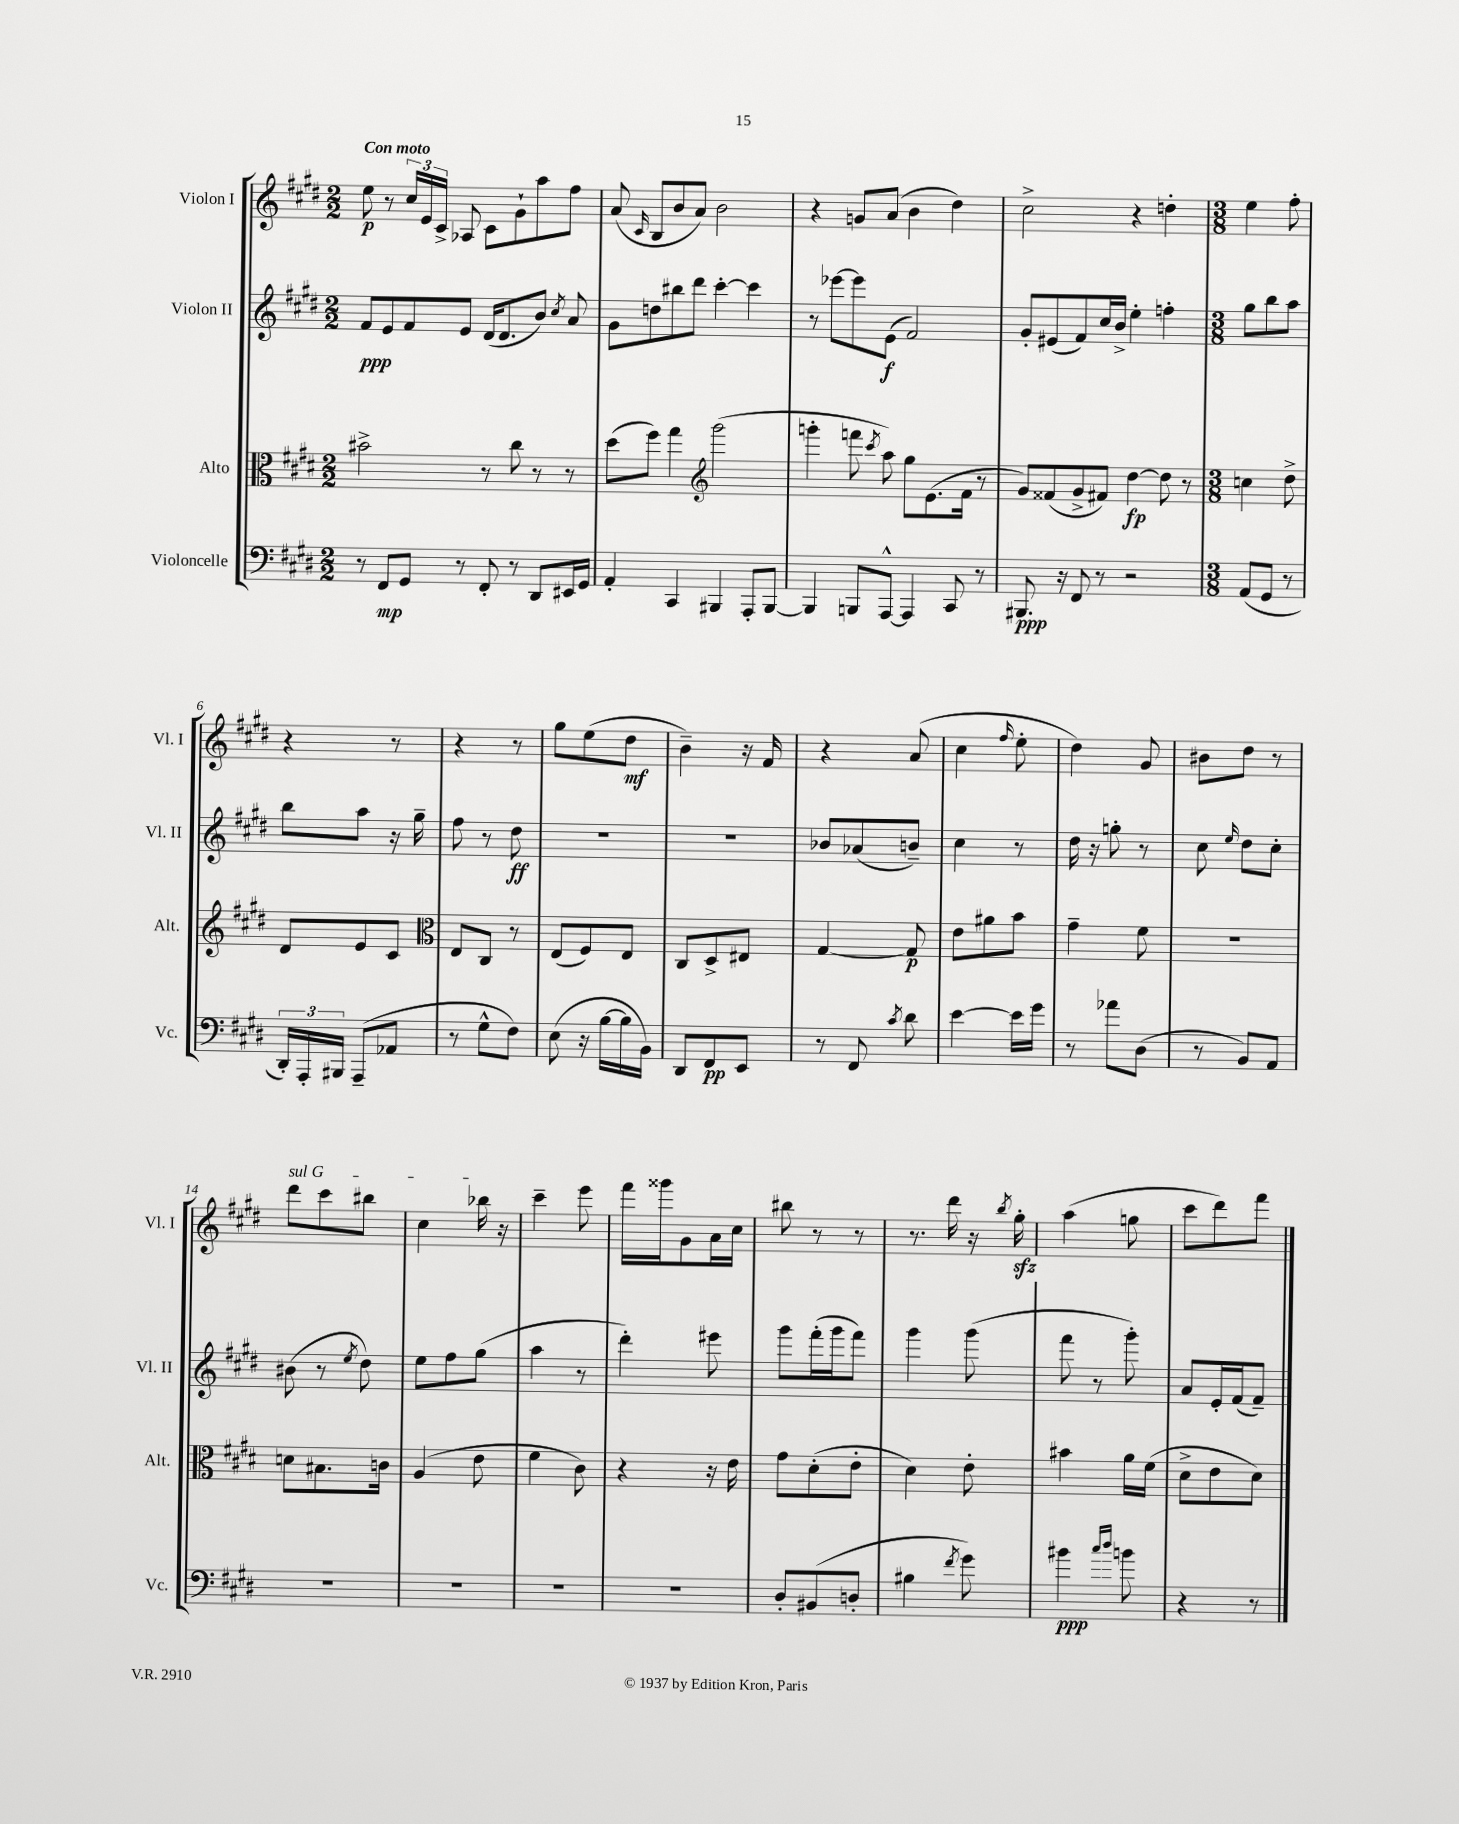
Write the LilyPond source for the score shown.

<<
\new StaffGroup <<
\new Staff = "s0" \with { instrumentName = "Violon I" shortInstrumentName = "Vl. I" } {
    \clef treble \key e \major \numericTimeSignature \time 2/2 \tempo "Con moto"
    \autoBeamOff e''8\p r8 \tuplet 3/2 { cis''16[ e'16 cis'16]-> } aes8 cis'8[ gis'8-! a''8 fis''8] |
    a'8( \grace { cis'16 } b8[ b'8 a'8]) b'2 |
    r4 g'8[ a'8]( b'4 dis''4) |
    cis''2-> r4 d''4-. |
    \numericTimeSignature \time 3/8 e''4 fis''8-. |
    r4 r8 |
    r4 r8 |
    gis''8[ e''8( dis''8]\mf |
    b'4--) r16 fis'16 |
    r4 a'8( |
    cis''4 \grace { fis''16 } e''8-. |
    dis''4) gis'8 |
    bis'8[ dis''8] r8 |
    \once \override TextSpanner.bound-details.left.text = \markup { \italic "sul G" } dis'''8[\startTextSpan cis'''8 bis''8] |
    cis''4 bes''16\stopTextSpan r16 |
    cis'''4-- e'''8 |
    fis'''16[ gisis'''16 gis'8 a'16 cis''16] |
    bis''8 r8 r8 |
    r8. dis'''16 r16 \acciaccatura { b''8 } gis''16-.\sfz |
    a''4( g''8 |
    cis'''8[ dis'''8) fis'''8] \bar "|." |
}
\new Staff = "s1" \with { instrumentName = "Violon II" shortInstrumentName = "Vl. II" } {
    \clef treble \key e \major \numericTimeSignature \time 2/2
    \autoBeamOff fis'8[\ppp e'8 fis'8 e'8] dis'16[( dis'8. b'8]) \acciaccatura { cis''8 } a'8 |
    gis'8[ d''8 bis''8 dis'''8] cis'''4~-. cis'''4 |
    r8 ees'''8[~ ees'''8 e'8]\f( fis'2) |
    gis'8[-. eis'8( fis'8) cis''16 b'16]-> e''4-. f''4-. |
    \numericTimeSignature \time 3/8 gis''8[ b''8 a''8] |
    b''8[ a''8] r16 gis''16-- |
    fis''8 r8 dis''8\ff |
    R4. |
    R4. |
    bes'8[ aes'8( b'8]--) |
    cis''4 r8 |
    dis''16 r16 g''8-. r8 |
    cis''8 \grace { e''16 } dis''8[ cis''8]-. |
    bis'8( r8 \acciaccatura { e''8 } dis''8) |
    e''8[ fis''8 gis''8]( |
    a''4 r8 |
    dis'''4-.) eis'''8 |
    gis'''8[ fis'''16-.( gis'''16 fis'''8]) |
    gis'''4 gis'''8( |
    fis'''8 r8 gis'''8-.) |
    a'8[ e'16-. fis'16( fis'8]--) \bar "|." |
}
\new Staff = "s2" \with { instrumentName = "Alto" shortInstrumentName = "Alt." } {
    \clef alto \key e \major \numericTimeSignature \time 2/2
    \autoBeamOff bis'2-> r8 cis''8 r8 r8 |
    dis''8[( fis''8]) gis''4 \clef treble gis'''2( |
    g'''4-. f'''8 \acciaccatura { cis'''8 } a''8) gis''8[ e'8.( fis'16] r8 |
    gis'8[) fisis'8( gis'8-> fis'8]) dis''4~\fp dis''8 r8 |
    \numericTimeSignature \time 3/8 c''4 dis''8-> |
    dis'8[ e'8 cis'8] |
    \clef alto e8[ cis8] r8 |
    e8[( fis8) e8] |
    cis8[ dis8-> eis8] |
    gis4~ gis8\p |
    e'8[ ais'8 b'8] |
    gis'4-- fis'8 |
    R4. |
    d'8[ bis8. c'16] |
    a4( e'8 |
    fis'4 cis'8) |
    r4 r16 e'16 |
    gis'8[ dis'8-.( e'8]-. |
    dis'4) e'8-. |
    bis'4 a'16[ fis'16]( |
    dis'8[-> e'8 dis'8]) \bar "|." |
}
\new Staff = "s3" \with { instrumentName = "Violoncelle" shortInstrumentName = "Vc." } {
    \clef bass \key e \major \numericTimeSignature \time 2/2
    \autoBeamOff r8 fis,8[\mp gis,8] r8 fis,8-. r8 dis,8[ eis,16 gis,16] |
    a,4-. cis,4 bis,,4 a,,8[-. bis,,8]~ |
    bis,,4 b,,8[ a,,8]~-^ a,,4 cis,8 r8 |
    bis,,8.\ppp r16 fis,8 r8 r2 |
    \numericTimeSignature \time 3/8 a,8[( gis,8] r8 |
    \tuplet 3/2 { dis,16[-.) a,,16-. bis,,16] } a,,8[--( aes,8] |
    r8 gis8[-^ fis8]) |
    e8( r16 b16[~ b16 b,16]) |
    dis,8[ fis,8\pp e,8] |
    r8 fis,8 \acciaccatura { cis'8 } dis'8 |
    e'4~ e'16[ gis'16] |
    r8 aes'8[ dis8]( |
    r8 b,8[) a,8] |
    R4. |
    R4. |
    R4. |
    R4. |
    dis8[-. bis,8( d8]-. |
    bis4 \acciaccatura { fis'8 } gis'8) |
    bis'4\ppp \grace { cis''16[ dis''16] } b'8 |
    r4 r8 \bar "|." |
}
>>
>>
